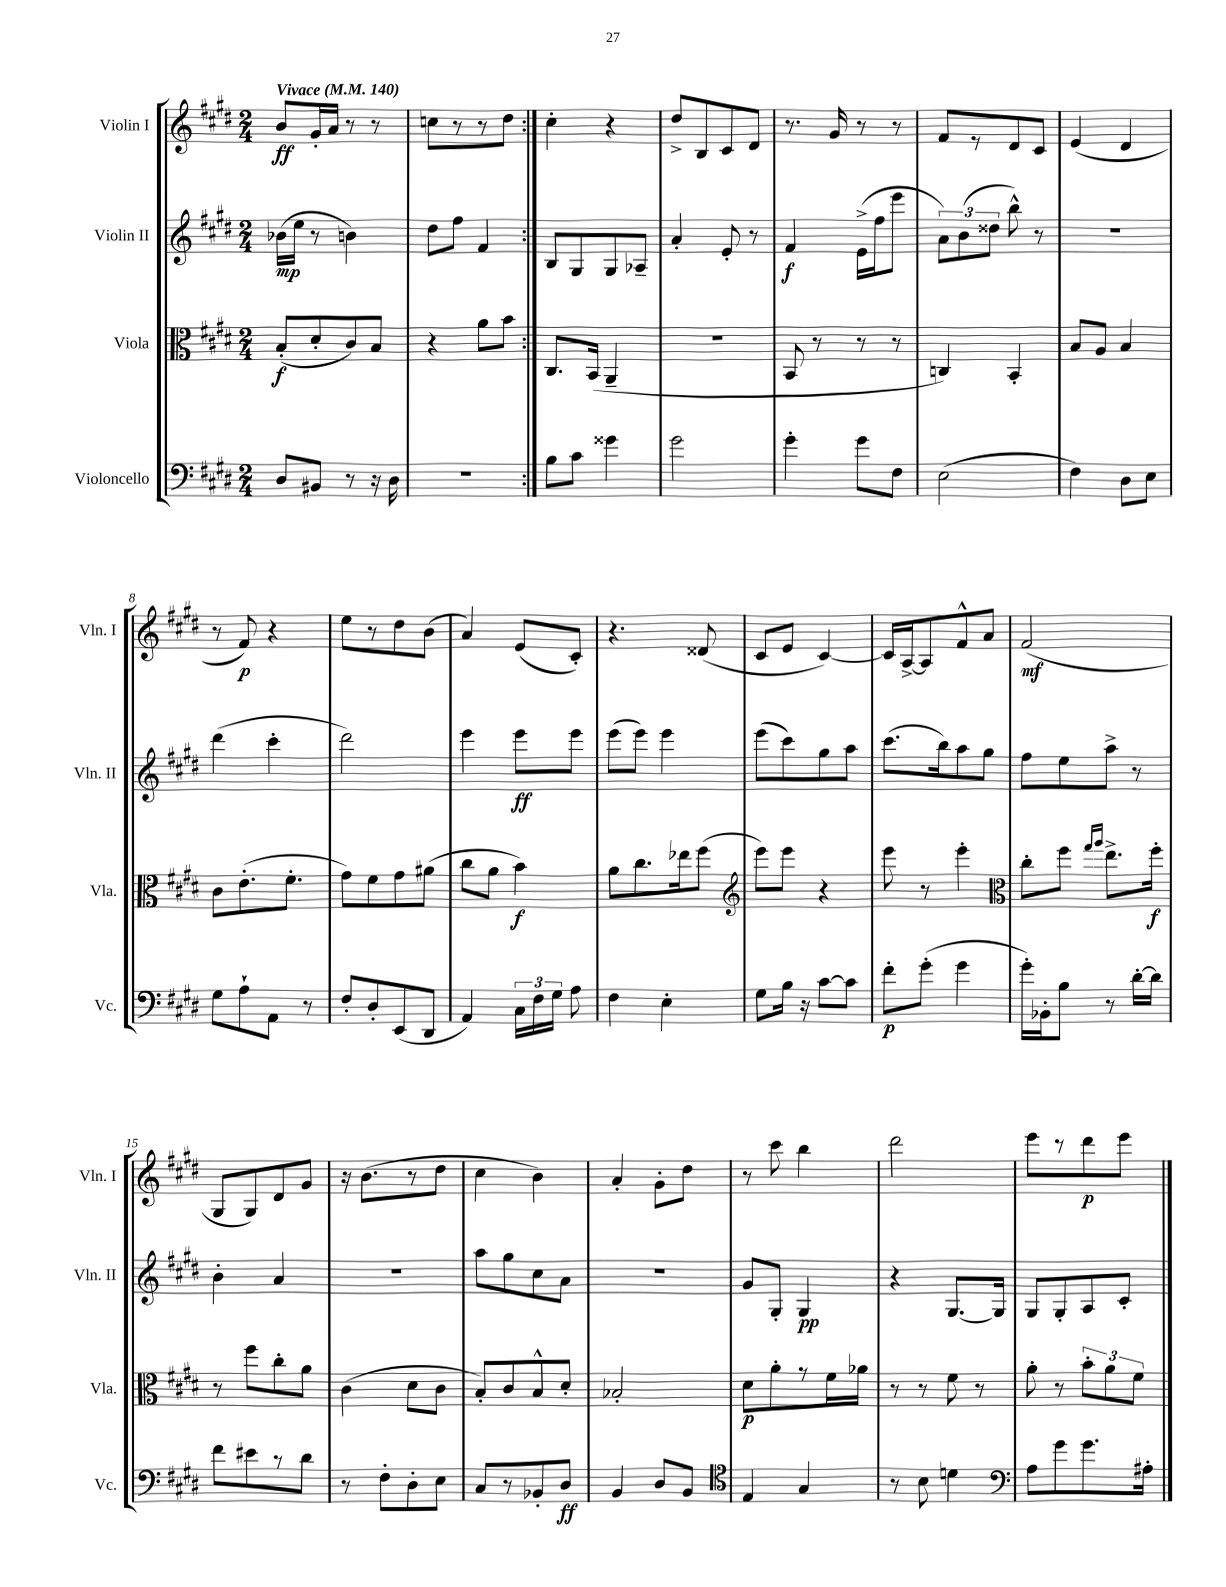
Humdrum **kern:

**kern	**dynam	**kern	**dynam	**kern	**dynam	**kern	**dynam
*part4	*part4	*part3	*part3	*part2	*part2	*part1	*part1
*staff4	*staff4	*staff3	*staff3	*staff2	*staff2	*staff1	*staff1
*I"Violoncello	*	*I"Viola	*	*I"Violin II	*	*I"Violin I	*
*I'Vc.	*	*I'Vla.	*	*I'Vln. II	*	*I'Vln. I	*
*clefF4	*	*clefC3	*	*clefG2	*	*clefG2	*
*k[f#c#g#d#]	*	*k[f#c#g#d#]	*	*k[f#c#g#d#]	*	*k[f#c#g#d#]	*
*M2/4	*	*M2/4	*	*M2/4	*	*M2/4	*
*MM140	*	*MM140	*	*MM140	*	*MM140	*
=1	=1	=1	=1	=1	=1	=1	=1
!	!	!	!	!	!	!LO:TX:a:B:t=Vivace	!
8D#/L	.	(8B'/L	f	(16b-X\LL	mp	8b/L	ff
.	.	.	.	16ee\JJ	.	.	.
8BB#X/J	.	8d#'/	.	8r	.	16g#'/L	.
.	.	.	.	.	.	16a/JJ	.
8r	.	8c#/)	.	4bn\)	.	8r	.
16r	.	8B/J	.	.	.	8r	.
16D#\	.	.	.	.	.	.	.
=2	=2	=2	=2	=2	=2	=2	=2
2r	.	4r	.	8dd#\L	.	8ccn\L	.
.	.	.	.	8ff#\J	.	8r	.
.	.	8a\L	.	4f#/	.	8r	.
.	.	8b\J	.	.	.	8dd#\J	.
=3:|!	=3:|!	=3:|!	=3:|!	=3:|!	=3:|!	=3:|!	=3:|!
8B\L	.	8.C#/L	.	8B/L	.	4cc#'\	.
8c#\J	.	.	.	8G#/	.	.	.
.	.	(16BB/Jk	.	.	.	.	.
4g##X\	.	4AA~/	.	8G#/	.	4r	.
.	.	.	.	8A-X~/J	.	.	.
=4	=4	=4	=4	=4	=4	=4	=4
2g#\	.	2r	.	4a'/	.	8dd#^/L	.
.	.	.	.	.	.	8B/	.
.	.	.	.	8e'/	.	8c#/	.
.	.	.	.	8r	.	8d#/J	.
=5	=5	=5	=5	=5	=5	=5	=5
4g#'\	.	8BB/	.	4f#/	f	8.r	.
.	.	8r	.	.	.	.	.
.	.	.	.	.	.	16g#/	.
8g#\L	.	8r	.	(16e^\LL	.	8r	.
.	.	.	.	16ff#\J	.	.	.
8F#\J	.	8r	.	8eee\J	.	8r	.
=6	=6	=6	=6	=6	=6	=6	=6
(2E\	.	4Cn/)	.	12a\L)	.	8f#/L	.
.	.	.	.	(12b\	.	.	.
.	.	.	.	.	.	8r	.
.	.	.	.	12dd##X\J	.	.	.
.	.	4BB'/	.	8bb^^\)	.	8d#/	.
.	.	.	.	8r	.	8c#/J	.
=7	=7	=7	=7	=7	=7	=7	=7
4F#\)	.	8B/L	.	2r	.	(4e/	.
.	.	8A/J	.	.	.	.	.
8D#\L	.	4B/	.	.	.	4d#/	.
8E\J	.	.	.	.	.	.	.
!!LO:LB:g=z
=8	=8	=8	=8	=8	=8	=8	=8
8G#\L	.	8c#\L	.	(4ddd#\	.	8r	.
8A`\	.	(8.e'\	.	.	.	8f#/)	p
8AA\J	.	.	.	4ccc#'\	.	4r	.
.	.	8.f#'\J	.	.	.	.	.
8r	.	.	.	.	.	.	.
=9	=9	=9	=9	=9	=9	=9	=9
8F#'/L	.	8g#\L)	.	2ddd#\)	.	8ee\L	.
8D#'/	.	8f#\	.	.	.	8r	.
(8EE/	.	8g#\	.	.	.	8dd#\	.
8DD#/J	.	(8a#X\J	.	.	.	(8b\J	.
=10	=10	=10	=10	=10	=10	=10	=10
4AA/)	.	8cc#\L	.	4eee\	.	4a/)	.
.	.	8a\J	.	.	.	.	.
24C#\LL	.	4b\)	f	8eee\L	ff	(8e/L	.
24F#\	.	.	.	.	.	.	.
24G#\JJ	.	.	.	.	.	.	.
8A\	.	.	.	8eee\J	.	8c#'/J)	.
=11	=11	=11	=11	=11	=11	=11	=11
4F#\	.	8a\L	.	(8eee\L	.	4.r	.
.	.	8.cc#\	.	8eee\J)	.	.	.
4E'\	.	.	.	4eee\	.	.	.
.	.	16ee-X\k	.	.	.	.	.
.	.	(8ff#\J	.	.	.	(8d##X/	.
=12	=12	=12	=12	=12	=12	=12	=12
*	*	*clefG2	*	*	*	*	*
8G#\L	.	8eee\L)	.	(8eee\L	.	8c#/L	.
16B\Jk	.	8eee\J	.	8ccc#\)	.	8e/J	.
16r	.	.	.	.	.	.	.
[8c#\L	.	4r	.	8gg#\	.	[4c#/)	.
8c#\J]	.	.	.	8aa\J	.	.	.
=13	=13	=13	=13	=13	=13	=13	=13
8f#'\L	p	8eee\	.	(8.ccc#\L	.	16c#/LL]	.
.	.	.	.	.	.	[16A^/J	.
(8g#'\J	.	8r	.	.	.	8A/]	.
.	.	.	.	16bb\k)	.	.	.
4g#\	.	4eee'\	.	8aa\	.	8f#^^/	.
.	.	.	.	8gg#\J	.	8a/J	.
=14	=14	=14	=14	=14	=14	=14	=14
*	*	*clefC3	*	*	*	*	*
16g#'\LL)	.	8cc#'\L	.	8ff#\L	.	(2f#/	mf
16BB-X'\J	.	.	.	.	.	.	.
8B\J	.	8ff#\J	.	8ee\	.	.	.
.	.	16qqgg#/LL	.	.	.	.	.
.	.	16qqaa/JJ	.	.	.	.	.
8r	.	8.ee^\L	.	8aa^\J	.	.	.
[16d#'\LL	.	.	.	8r	.	.	.
16d#\JJ]	.	16ff#'\Jk	f	.	.	.	.
!!LO:LB:g=z
=15	=15	=15	=15	=15	=15	=15	=15
8f#\L	.	8r	.	4b'\	.	8G#/L	.
8e#X\	.	8ff#\L	.	.	.	8G#/)	.
8r	.	8cc#'\	.	4a/	.	8d#/	.
8d#\J	.	8a\J	.	.	.	8g#/J	.
=16	=16	=16	=16	=16	=16	=16	=16
8r	.	(4c#\	.	2r	.	16r	.
.	.	.	.	.	.	(8.b\L	.
8F#'\L	.	.	.	.	.	.	.
8D#'\	.	8d#\L	.	.	.	8r	.
8E\J	.	8c#\J	.	.	.	8dd#\J	.
=17	=17	=17	=17	=17	=17	=17	=17
8C#/L	.	8B'/L)	.	8aa\L	.	4cc#\	.
8r	.	8c#/	.	8gg#\	.	.	.
8BB-X'/	.	8B^^/	.	8cc#\	.	4b\)	.
8D#/J	ff	8d#'/J	.	8a\J	.	.	.
=18	=18	=18	=18	=18	=18	=18	=18
4BB/	.	2B-X'/	.	2r	.	4a'/	.
8D#/L	.	.	.	.	.	8g#'\L	.
8BB/J	.	.	.	.	.	8dd#\J	.
=19	=19	=19	=19	=19	=19	=19	=19
*clefC4	*	*	*	*	*	*	*
4E/	.	8d#\L	p	8g#/L	.	8r	.
.	.	8a'\	.	8G#'/J	.	8ccc#\	.
4G#/	.	8r	.	4G#/	pp	4bb\	.
.	.	16f#\L	.	.	.	.	.
.	.	16a-X\JJ	.	.	.	.	.
=20	=20	=20	=20	=20	=20	=20	=20
8r	.	8r	.	4r	.	2ddd#\	.
8B\	.	8r	.	.	.	.	.
4dn\	.	8f#\	.	[8.G#/L	.	.	.
.	.	8r	.	.	.	.	.
.	.	.	.	16G#/Jk]	.	.	.
=21	=21	=21	=21	=21	=21	=21	=21
*clefF4	*	*	*	*	*	*	*
8A\L	.	8a'\	.	8G#/L	.	8eee\L	.
8g#\	.	8r	.	8G#'/	.	8r	.
8.g#\	.	12b'\L	.	8A/	.	8ddd#\	p
.	.	12a\	.	.	.	.	.
.	.	.	.	8c#'/J	.	8eee\J	.
.	.	12f#\J	.	.	.	.	.
16A#X'\Jk	.	.	.	.	.	.	.
==	==	==	==	==	==	==	==
*-	*-	*-	*-	*-	*-	*-	*-
